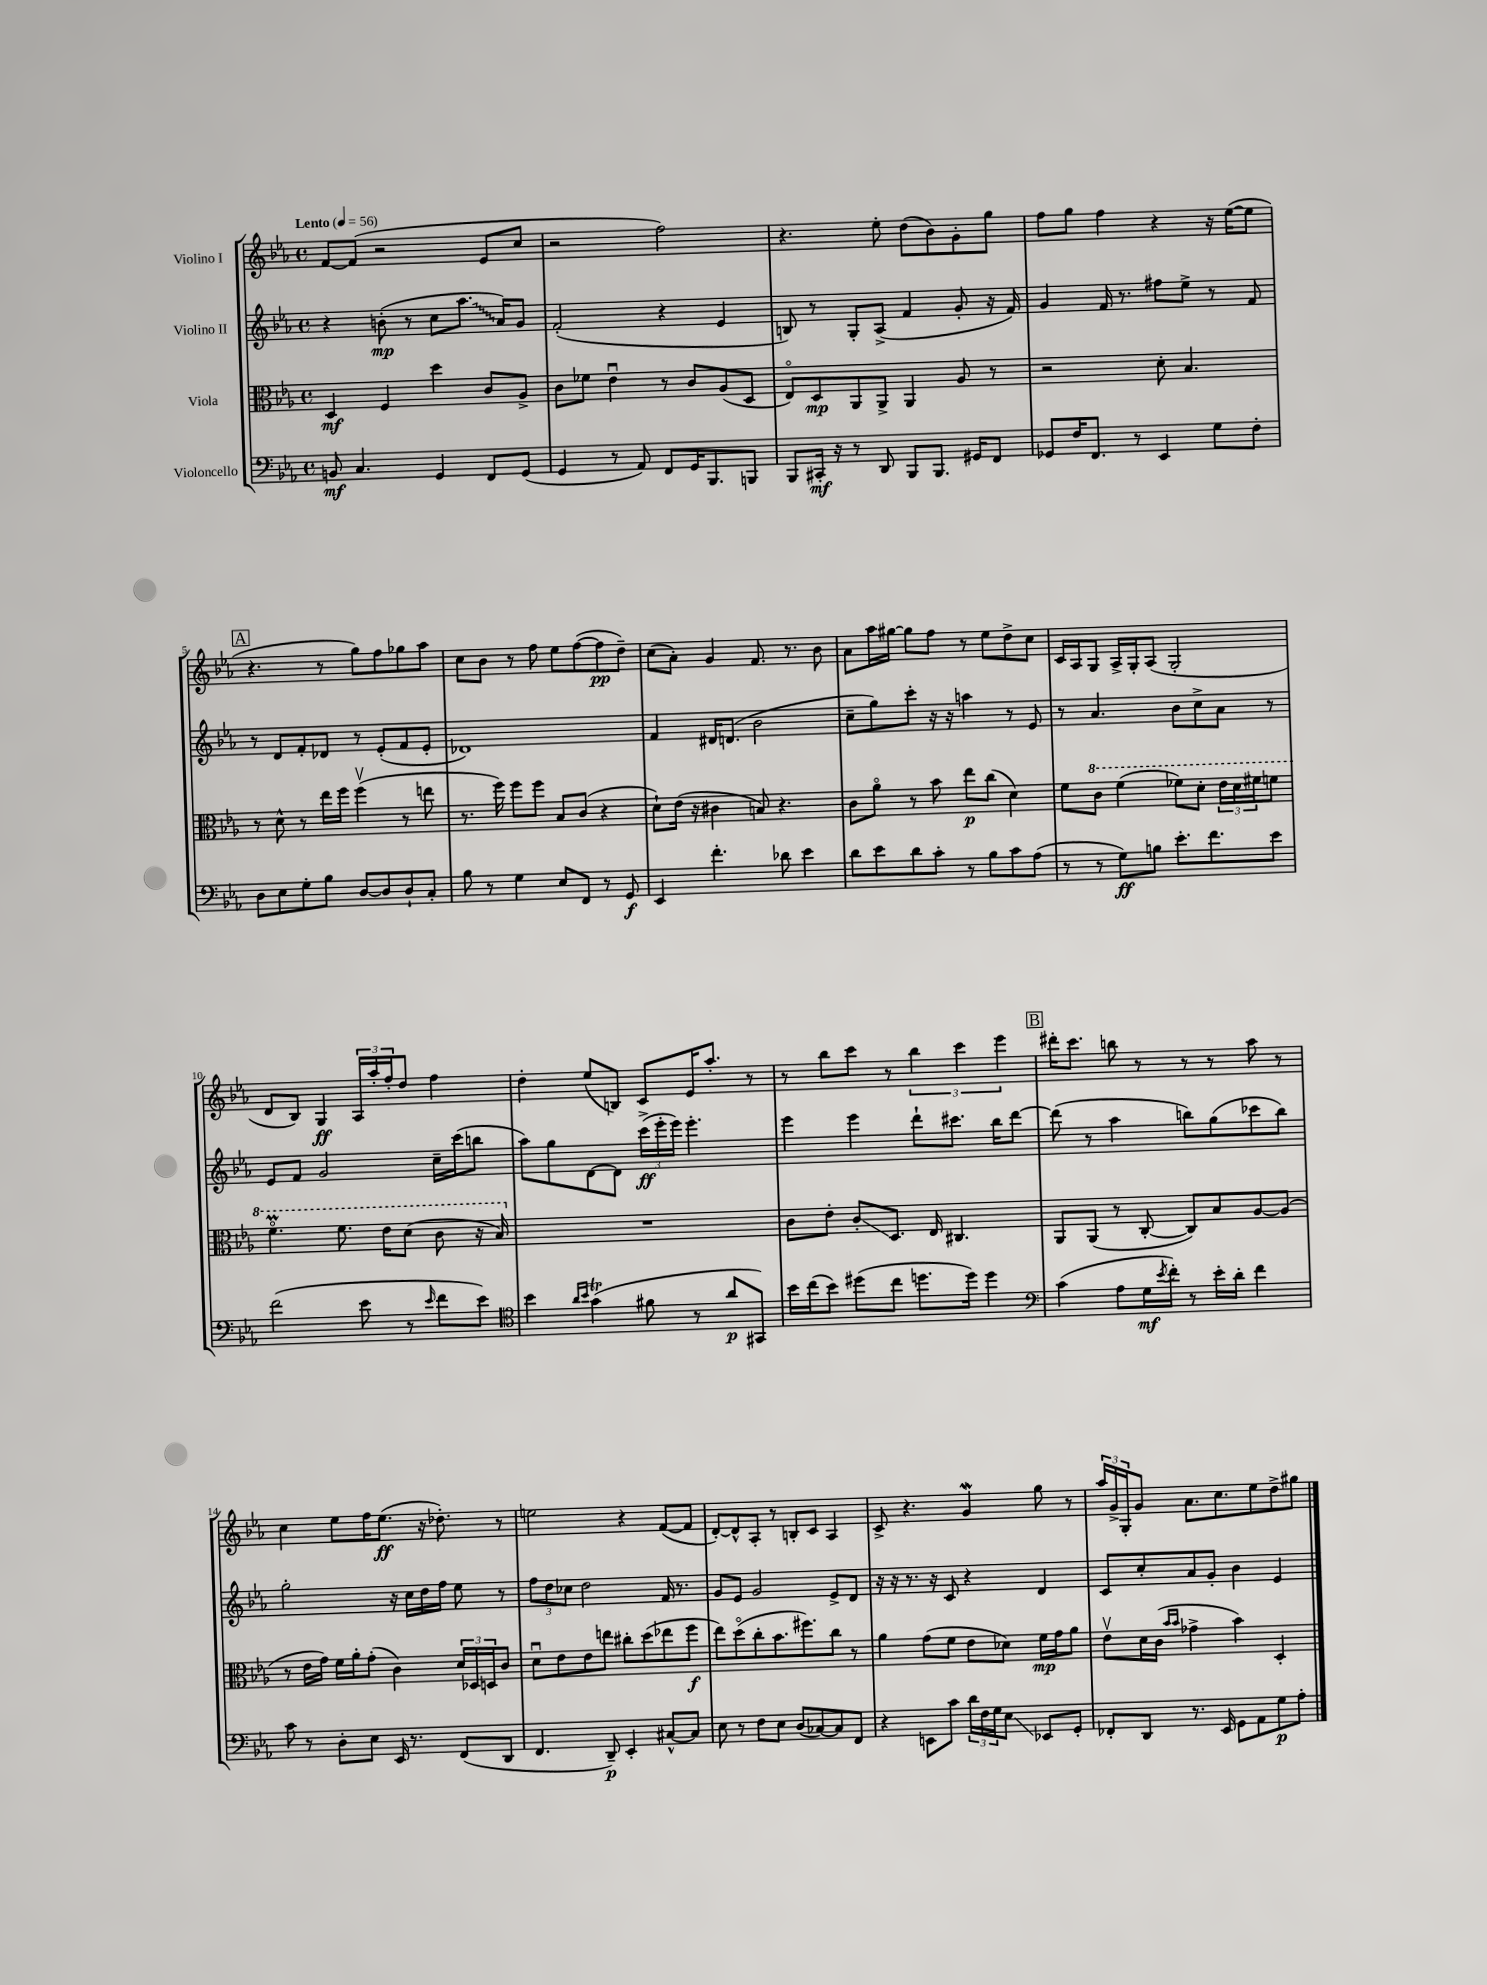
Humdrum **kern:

**kern	**kern	**kern	**kern
*staff4	*staff3	*staff2	*staff1
*clefF4	*clefC3	*clefG2	*clefG2
*k[b-e-a-]	*k[b-e-a-]	*k[b-e-a-]	*k[b-e-a-]
*M4/4	*M4/4	*M4/4	*M4/4
*met(c)	*met(c)	*met(c)	*met(c)
*MM56	*MM56	*MM56	*MM56
8BB	4D	4r	[8f
4.C	.	.	(8f]
.	4F	(8b'	2r
.	.	8r	.
4GG	4dd	8cc	.
.	.	8.aa-	.
8FF	8c	.	8e-
.	.	16a-)	.
(8GG	8A-^	8g	8cc
=	=	=	=
4GG	8c	(2f'	2r
.	8f-	.	.
8r	4e-u	.	.
8AA-)	.	.	.
8FF	8r	4r	2ff)
16GG	8c	.	.
8.BBB-	.	.	.
.	(8A-	4e-	.
8BBB	8D	.	.
=	=	=	=
8BBB-	8E-o)	8B)	4.r
16CC#'	8D	8r	.
16r	.	.	.
8r	8AA-	8G'	.
8DD	8AA-^	(8A-^	8ee-'
8BBB-	4AA-	4f	(8dd
8.BBB-	.	.	8b-)
.	8A-	8g'	8g'
16GG#	.	.	.
8FF	8r	16r	8gg
.	.	16f)	.
=	=	=	=
8GG-	2r	4g	8ff
16F	.	.	8gg
8.FF	.	.	.
.	.	16f	4ff
.	.	8.r	.
8r	.	.	.
4EE-	8d'	8ff#	4r
.	4.B-	8ee-^	.
8G	.	8r	16r
.	.	.	([16ee-
8F'	.	8f	8ee-]
=	=	=	=
8D	8r	8r	4.r
8E-	8d^^	8d	.
8G'	8r	8f'	.
8B-	16ee-	8d-	8r
.	16ff	.	.
[8D	(4ffv	8r	8gg)
8D]	.	(8e-'	8ff
8D`	8r	8f	8gg-
8C'	8ee	8e-'	8aa-
=	=	=	=
8B-	8.r	1d-)	8cc
8r	.	.	8b-
.	16ff)	.	.
4G	8ff	.	8r
.	8ff	.	8ff
8E-	8B-	.	8ee-
8FF	(8c	.	([8ff
8r	4r	.	8ff]
8GG	.	.	8dd~)
=	=	=	=
4EE-	8d`)	4f	(8cc
.	(16e-	.	8a-')
.	16r	.	.
4.f'	4c#	16d#	4g
.	.	(8.d	.
.	8B)	2b-	8.f
8d-	4.r	.	.
.	.	.	8.r
4e-	.	.	.
.	.	.	8b-
=	=	=	=
8d	8c	8cc~	8a-
8e-	8a-o	8gg)	16aa-
.	.	.	[16gg#
8d	8r	8ccc'	8gg#]
8c'	8b-	16r	8ff
.	.	16r	.
8r	8ee-	4aa	8r
8B-	(8cc	.	8ee-
8c	4d)	8r	8dd^
(8A-	.	8e-	8cc
=	=	=	=
8r	8f	8r	16c
.	.	.	16A-
8r	8cc	4.a-	8G
8G)	(4ff	.	16A-^
.	.	.	16G'
8B	.	.	(8A-
8.e-'	8ff-)	8b-	2G'
.	8dd'	8cc^	.
8.f	.	.	.
.	24ee-	8a-	.
.	24dd	.	.
.	24ff#	.	.
8e-	8ff	8r	.
=	=	=	=
(2f	4.ffo	8e-	8d
.	.	8f	8B-)
.	.	2g	4G
.	8.ff	.	.
8e-	.	.	24A-
.	.	.	24aa-'
.	16ee-	.	.
.	.	.	24ff'
8r	(8dd	.	8dd
16qqe-	.	.	.
8f	8cc	16cc~	4ff
.	.	(16ccc	.
8e-)	16r	8bb	.
.	16b-)	.	.
=	=	=	=
*clefC4	*	*	*
4b-	1r	8aa-)	4dd'
.	.	8gg	.
16qqa-	.	.	.
16qqb-	.	.	.
(4g	.	[8d	(8ee-
.	.	8d]	8B)
8f#	.	(24ccc^	8c
.	.	24eee-'	.
.	.	24eee-)	.
8r	.	4.eee-'	16e-
.	.	.	8.aa-'
8a-	.	.	.
8GG#)	.	.	8r
=	=	=	=
16b-	8c	4eee-	8r
(16cc	.	.	.
8b-)	8e-'	.	8bb-
(8dd#	8c'	4eee-	8ccc
8cc	8.D	.	8r
8.dd	.	8ddd`	6bb-
.	16E-	.	.
.	4.C#	8.ccc#	.
.	.	.	6ccc
16dd)	.	.	.
4dd	.	.	.
.	.	16bb-	.
.	.	.	6eee-
.	.	[8ddd	.
=	=	=	=
*clefF4	*	*	*
(4c	8AA-	(8ddd]	16ddd#'
.	.	.	8.ccc
.	(8AA-	8r	.
8A-	8r	4aa-	8bb
16G	[8C'	.	8r
8qe-	.	.	.
16f')	.	.	.
8r	8C])	8bb)	8r
16e-'	8B-	(8gg	8r
16d'	.	.	.
4f	[8A-	8ccc-	8aa-
.	(8A-]	8bb)	8r
=	=	=	=
8c	8r	2gg'	4cc
8r	16e-	.	.
.	16g)	.	.
8D'	16f	.	8ee-
.	16a-'	.	.
8E-	(8g'	.	16ff
.	.	.	(8.ee-
16EE-	4c)	16r	.
8.r	.	16cc	.
.	.	16dd	16r
.	.	16ff	8.dd-')
(8FF	24d	8ee-	.
.	24D-	.	.
.	24D	.	.
8DD	8c	8r	8r
=	=	=	=
4.FF	8du	12ff	2ee
.	.	12dd	.
.	8e-	.	.
.	.	12cc-	.
.	8e-	2dd	.
8DD~)	8ee	.	.
4EE-'	8cc#'	.	4r
.	(8dd	.	.
[8C#^^	8ee-	16f	([8f
.	.	8.r	.
8C#]	8ff	.	8f]
=	=	=	=
8E-	8ee-)	8g	[8d')
8r	(8ddo	8e-	8d^^]
8F	8cc'	2g	8A-'
8E-	8.b-	.	8r
(8D	.	.	8B'
.	8.ff#)	.	.
[8C-)	.	.	8c
8C-]	8cc	8e-^	4A-
8FF	8r	8d	.
=	=	=	=
4r	4a-	16r	8c^
.	.	16r	.
.	.	8.r	4.r
8EE	(8g	.	.
.	.	16r	.
8c	8f	8c	.
24d	8e-	4r	4g
24F	.	.	.
24G	.	.	.
8E-	8d-)	.	.
8EE-	16f	4d	8gg
.	16g	.	.
8GG'	8a-	.	8r
=	=	=	=
8FF-'	8e-v	8c	24aa-
.	.	.	24g^
.	.	.	24G'
8DD	16d	8cc'	8g
.	(16c	.	.
.	16qqb-	.	.
.	16qqb-	.	.
8.r	4g-^	8a-	8.a-
.	.	8g'	.
16EE-	.	.	8.cc
8GG	4b-)	4b-	.
8AA-	.	.	8ee-
8G	4D'	4e-	8dd^
8A-'	.	.	8gg#
==	==	==	==
*-	*-	*-	*-
